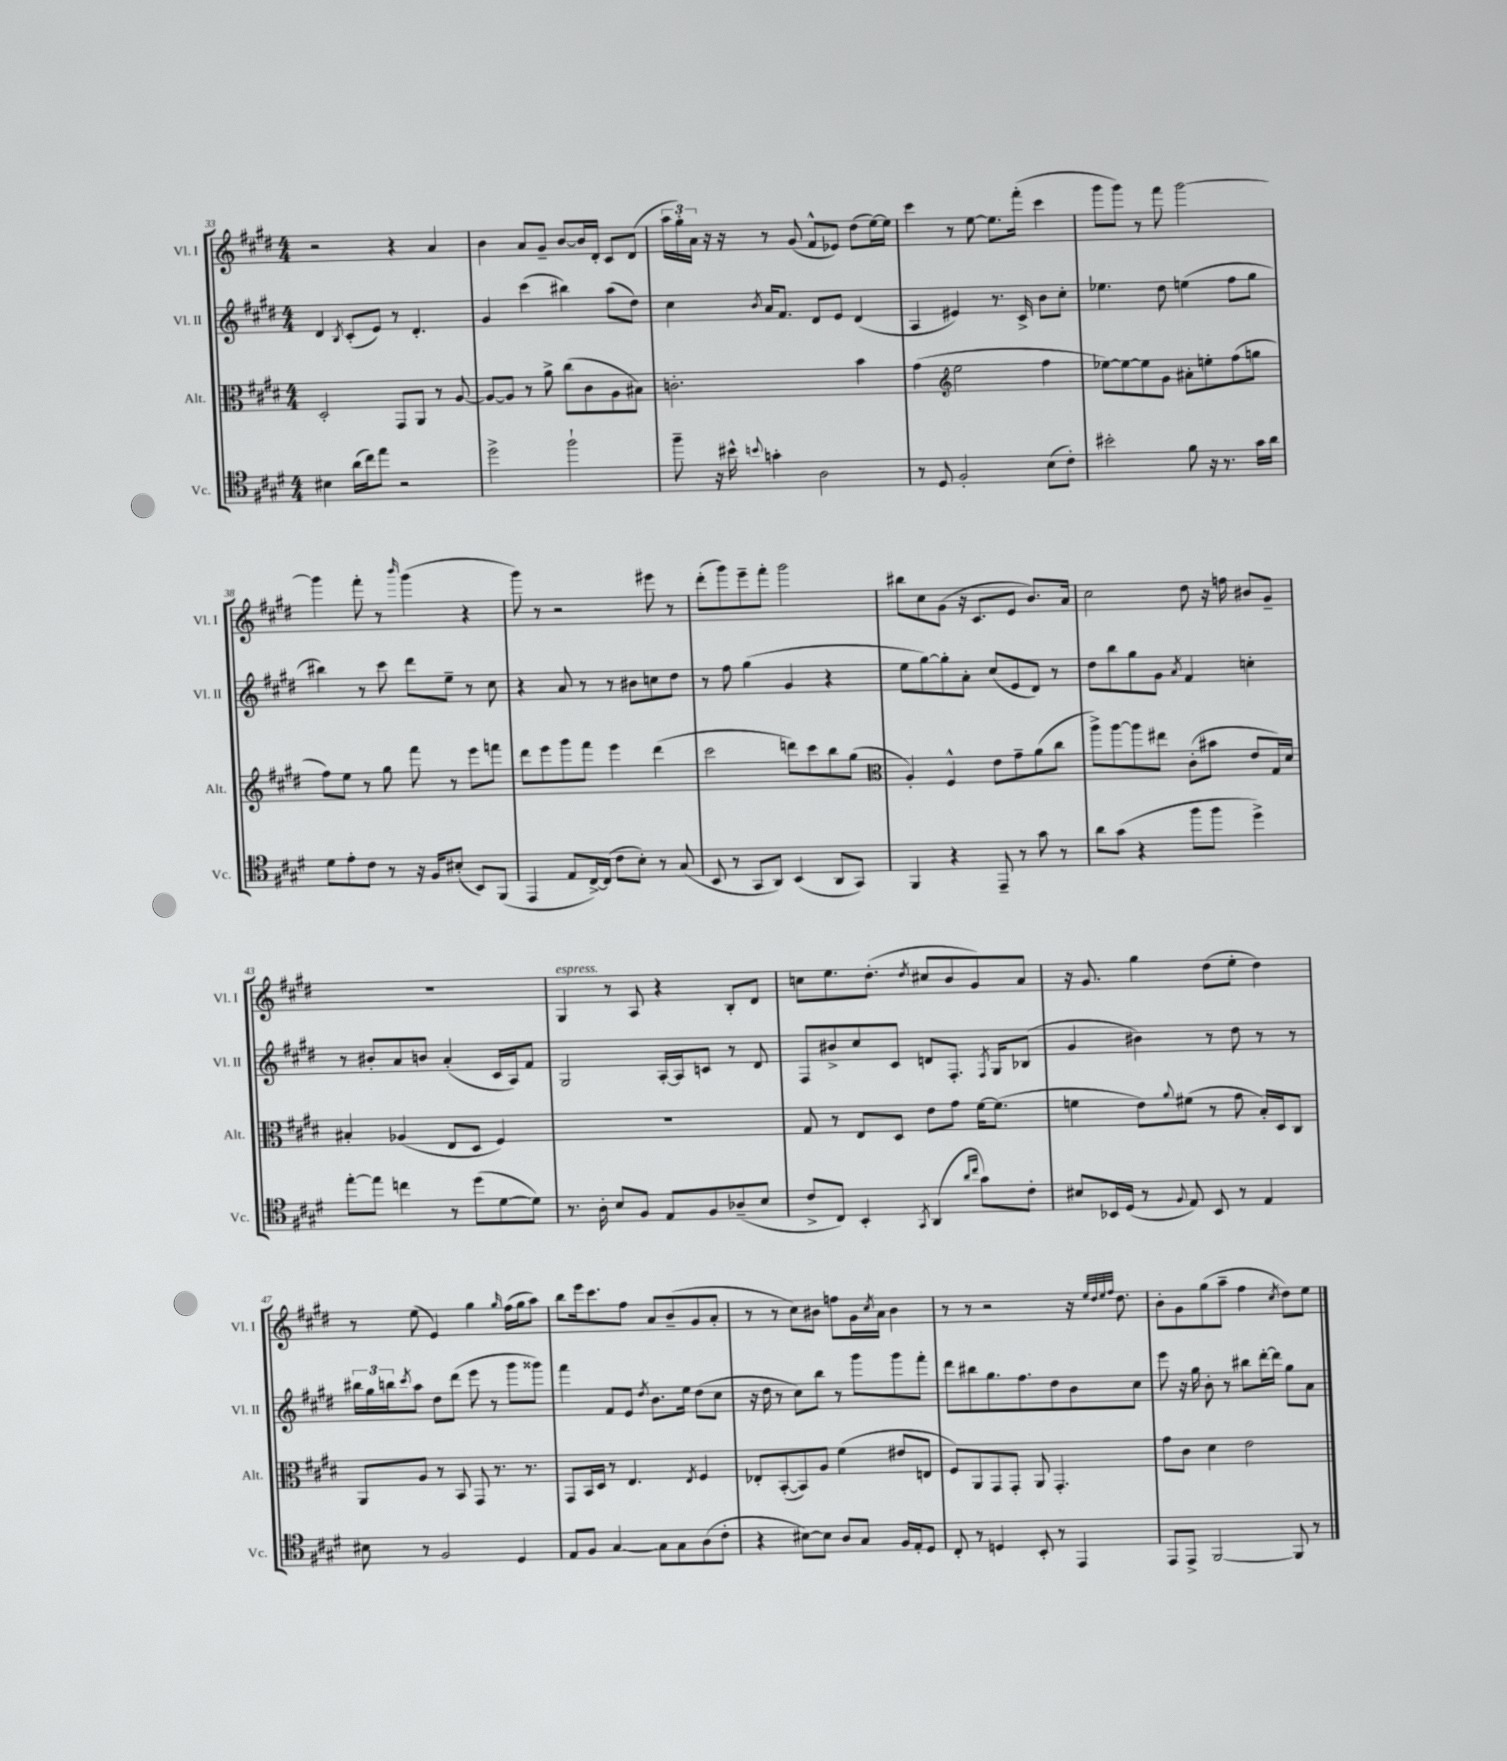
<<
\new StaffGroup <<
\new Staff = "s0" \with { instrumentName = "Vl. I" shortInstrumentName = "Vl. I" } {
    \clef treble \key e \major \numericTimeSignature \time 4/4
    r2 r4 a'4 |
    b'4 a'8 gis'8-- b'8~ b'16 dis'16-. cis'8 dis'8( |
    \tuplet 3/2 { a''16 gis''16-.) a'16 } r16 r16 r8 gis'8( fis'8-^ ees'8) dis''8( e''16~) e''16 |
    cis'''4 r8 e''8~ e''8. fis'''16-.( cis'''4 |
    gis'''8 gis'''8) r8 fis'''8 gis'''2~ |
    gis'''4 fis'''8-. r8 \grace { b'''16 } gis'''4( r4 |
    gis'''8) r8 r2 eis'''8 r8 |
    dis'''8-.( gis'''8) e'''8-- fis'''8-. gis'''2 |
    bis''8 cis''8 gis'8( r16 cis'8. e'8 b'8.) a'16 |
    cis''2 dis''8 r16 f''16 bis'8 gis'8-- |
    R1 |
    gis4^\markup { \italic "espress." } r8 a8 r4 b8-. dis'8 |
    c''8 e''8. dis''8.-.( \acciaccatura { dis''8 } cis''8 b'8 gis'8) a'8 |
    r16 gis'8. gis''4 dis''8( e''8-. dis''4) |
    r8 e''8( e'4) gis''4 \grace { gis''16 } fis''16( gis''16 a''8) |
    b''8 e'''16 cis'''8. fis''8 a'8 b'8--( gis'8 a'8-. |
    r8 r8 cis''8) bis'8 f''8 gis'16 \acciaccatura { cis''8 } a'16 bis'4 |
    r8 r8 r2 r16 \grace { e''32 dis''32 e''32 fis''32 } dis''8. |
    b'8-. gis'8 gis''8( a''8-- fis''4 \acciaccatura { cis''8 } dis''8) e''8 \bar "|." |
}
\new Staff = "s1" \with { instrumentName = "Vl. II" shortInstrumentName = "Vl. II" } {
    \clef treble \key e \major \numericTimeSignature \time 4/4
    dis'4 \acciaccatura { b8 } cis'8-.( e'8) r8 dis'4.-. |
    gis'4 cis'''4( bis''4) a''8( dis''8) |
    cis''4 \acciaccatura { b'8 } a'16 fis'8. dis'8 e'8 dis'4( |
    a4 eis'4) r8. cis'16-> b'8 cis''8-. |
    ees''4. dis''8 e''4( fis''8 gis''8 |
    bis''4) r8 cis'''8 dis'''8 e''8-- r8 cis''8 |
    r4 a'8 r8 r8 bis'8 c''8 dis''8 |
    r8 fis''8 gis''4( gis'4 r4 |
    e''8 gis''8~) gis''8-. a'8-. cis''8( e'8 dis'8) r8 |
    dis''8 b''8 gis''8 gis'8 \acciaccatura { a'8 } fis'4 c''4-. |
    r8 bis'8-. a'8 b'8 a'4-.( cis'16 a16) fis'8 |
    gis2 a16~-. a16 c'8 r8 dis'8 |
    fis8 bis'8-> cis''8 cis'8 d'8 fis8.-. \acciaccatura { fis8 } gis16 bes8( |
    gis'4 bis'4) r8 dis''8 r8 r8 |
    \tuplet 3/2 { bis''16 gis''16 b''16 } \acciaccatura { cis'''8 } a''8 dis''8 dis'''8( e'''8 r8 gis'''8 gisis'''8) |
    fis'''4 fis'8 e'8 \acciaccatura { dis''8 } b'8. e''16 dis''8( cis''8 |
    r16 dis''16 r8 cis''8) b''8 r8 gis'''8 gis'''8 fis'''8-. |
    dis'''8 bis''8 gis''8. fis''8. dis''8 b'8 cis''8 |
    e'''8 r16 gis''16 b'8-. r8 bis''8 dis'''16~-. dis'''16 gis''8 a'8 \bar "|." |
}
\new Staff = "s2" \with { instrumentName = "Alt." shortInstrumentName = "Alt." } {
    \clef alto \key e \major \numericTimeSignature \time 4/4
    dis2-. gis,8 a,8 r8 a8~ |
    a8~ a8 r8 a'8-> cis''8( cis'8 a8 bis8) |
    c'2.-. b'4 |
    gis'4( \clef treble e''2 fis''4 |
    ees''8~) ees''8~ ees''8 gis'8 ais'8-. e''8-. fis''8( g''8 |
    fis''8) e''8 r8 gis''8 fis'''8 r8 e'''8 f'''8 |
    dis'''8 e'''8 gis'''8 fis'''8 e'''4 dis'''4( |
    cis'''2 d'''8) cis'''8 b''8 gis''8( |
    \clef alto a4-.) fis4-^ e'8 gis'8-- a'8( cis''8 |
    a''8->) a''8~ a''8 eis''8 cis'8-.( bis'8 e'8 gis16) dis'16 |
    bis4-. aes4( e8 dis8 fis4) |
    R1 |
    gis8 r8 e8 dis8 e'8 gis'8 fis'16~ fis'8.( |
    f'4 e'8) \appoggiatura { a'8 } fis'8( r8 gis'8 b16-.) dis16 cis8 |
    a,8 a8 r8 b,8 gis,8 r8. r8. |
    gis,8 b,16 dis16 r8 e4. \acciaccatura { e8 } fis4 |
    ees8-. b,8~-.( b,8) a8 fis'4( eis'8 e8 |
    fis8) a,8 gis,8 gis,8-. a,8 gis,4.-. |
    gis'8 cis'8 dis'4 e'2 \bar "|." |
}
\new Staff = "s3" \with { instrumentName = "Vc." shortInstrumentName = "Vc." } {
    \clef tenor \key e \major \numericTimeSignature \time 4/4
    bis4 a'16( cis''16) e''8 r2 |
    dis''2-> fis''2-! |
    fis''8-- r16 bis'16-^ \appoggiatura { b'8 } g'4-. a2 |
    r8 dis8 fis2-. b8( cis'8-.) |
    bis'2-. fis'8 r16 r8. gis'16 a'16 |
    dis'8 e'8-. cis'8 r8 r16 fis16 bis8-.( b,8) fis,8( |
    e,4 e8 cis16~->) cis16( cis'8 b8-.) r8 gis8( |
    b,8 r8 gis,8 a,8) b,4( a,8 gis,8) |
    fis,4 r4 e,8-- r8 gis'8 r8 |
    a'8 gis'8( r4 fis''8 fis''8 dis''4->) |
    e''8~-. e''8 c''4 r8 dis''8( dis'8~ dis'8) |
    r8. a16-. b8 fis8 e8 fis8 aes8--( b8 |
    cis'8-> cis8) b,4-. \acciaccatura { gis,8 } a,4( \grace { a'16 cis''16 } gis'8) cis'8-. |
    bis8 bes,16 dis16( r8 \appoggiatura { fis8 } e8) bes,8 r8 e4 |
    bis8 r8 fis2 dis4 |
    e8 fis8 gis4~ gis8 gis8 a8( cis'8-. |
    r4 bis8~) bis8 a8 gis8 fis16 e16-. dis8 |
    cis8-. r8 d4 b,8-. r8 e,4 |
    e,8 e,8-> fis,2~ fis,8 r8 \bar "|." |
}
>>
>>
\layout { \context { \Score currentBarNumber = #33 } }
